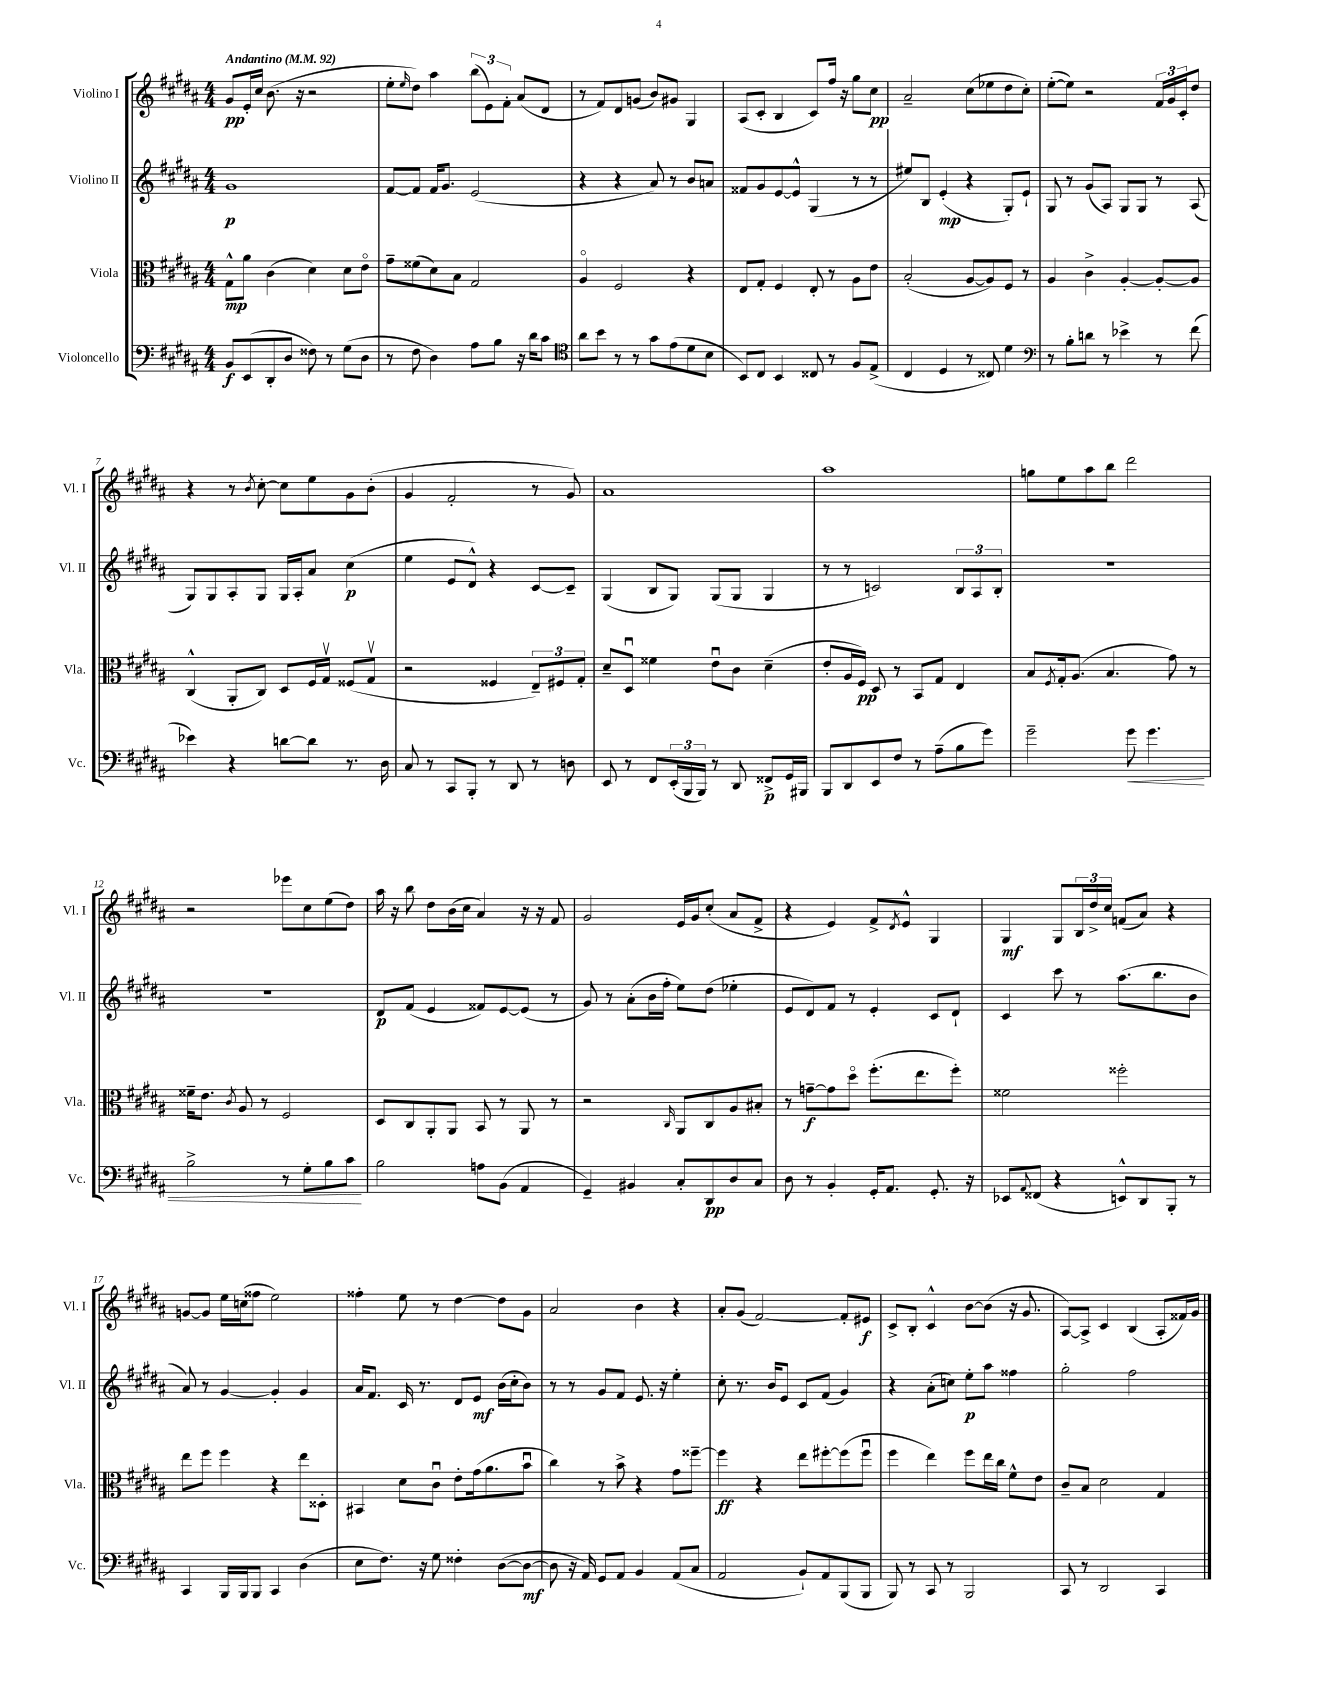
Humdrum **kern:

**kern	**kern	**kern	**kern
*staff4	*staff3	*staff2	*staff1
*clefF4	*clefC3	*clefG2	*clefG2
*k[f#c#g#d#a#]	*k[f#c#g#d#a#]	*k[f#c#g#d#a#]	*k[f#c#g#d#a#]
*M4/4	*M4/4	*M4/4	*M4/4
*MM92	*MM92	*MM92	*MM92
8BB	8G#^^	1g#	8g#
(8EE	8a#	.	16e'
.	.	.	16cc#
8DD#'	(4c#	.	(8.b
8D#	.	.	.
.	.	.	16r
8F##)	4d#)	.	2r
8r	.	.	.
(8G#	8d#	.	.
8D#	8eo	.	.
=	=	=	=
8r	8g#~	[8f#	8ee'
.	.	.	16qqee
8F#	(8f##	8f#]	8dd#)
4D#)	8d#)	16f#	4aa#
.	.	8.g#	.
.	8B	.	.
8A#	2G#	(2e	(12bb
.	.	.	12e)
8B	.	.	.
.	.	.	12f#'
16r	.	.	(8a#
16d#	.	.	.
8c#	.	.	8d#
=	=	=	=
*clefC4	*	*	*
8a#	4A#o	4r	8r
8b	.	.	8f#)
8r	2F#	4r	8d#
8r	.	.	(8g
8g#	.	8a#)	8b)
(8e	.	8r	8g#
8d#	4r	8b	4G#
8B	.	8a	.
=	=	=	=
8BB)	8E	8f##	(8A#
8C#	8G#'	8g#	8c#'
4BB	4F#	[8e	4B
.	.	8e^^]	.
8C##	8E'	(4G#	8c#)
8r	8r	.	16ff#
.	.	.	16r
8F#	8A#	8r	8gg#
(8E^	8e	8r	8cc#
=	=	=	=
4C#	(2B'	8ee#)	2a#~
.	.	8B	.
4D#	.	(4e'	.
8r	[8A#	4r	(8cc#
8C##)	8A#])	.	8ee-
4d#	8F#	8G#')	8dd#
.	8r	8e`	8cc#')
=	=	=	=
*clefF4	*	*	*
8r	4A#	8G#	([8ee'
8B'	.	8r	8ee])
8d	4c#^	(8g#	2r
8r	.	8A#)	.
4e-^	[4A#'	8G#	.
.	.	8G#	.
8r	8A#'_	8r	24f#
.	.	.	24g#
.	.	.	24c#'
(8f#	8A#]	(8A#	8dd#
=	=	=	=
4e-)	(4C#^^	8G#)	4r
.	.	8G#	.
4r	8AA#'	8A#'	8r
.	.	.	8qb
.	8C#)	8G#	[8cc#'
[8d	8D#	16G#	8cc#]
.	.	16A#'	.
8d]	16F#	8a#	8ee
.	16G#v	.	.
8.r	(8F##	(4cc#	8g#
.	8G#v	.	(8b'
16D#	.	.	.
=	=	=	=
8C#	2r	4ee	4g#
8r	.	.	.
8CC#	.	8e	2f#'
8BBB'	.	8d#^^)	.
8r	4F##	4r	.
8DD#	.	.	.
8r	12E~)	[8c#	8r
.	12F#	.	.
8D	.	8c#~]	8g#)
.	12G#'	.	.
=	=	=	=
8EE	8d#~	(4G#	1a#
8r	8D#u	.	.
8FF#	4f##	8B	.
(24EE'	.	8G#)	.
24BBB	.	.	.
24BBB)	.	.	.
8r	8eu	(8G#	.
8DD#	8c#	8G#	.
8FF##^	(4d#~	4G#	.
16GG#	.	.	.
16BBB#	.	.	.
=	=	=	=
8BBB	8e'	8r	1aa#
8DD#	16A#	8r	.
.	16F#)	.	.
8EE	8D#	2c)	.
8F#	8r	.	.
8r	8BB	.	.
(8A#~	8G#	.	.
8B	4E	12B	.
.	.	12A#	.
8g#)	.	.	.
.	.	12B'	.
=	=	=	=
2g#~	8B	1r	8gg
.	8qF#	.	.
.	16G#'	.	8ee
.	(8.A#	.	.
.	.	.	8aa#
.	4.B	.	8bb
8g#	.	.	2ddd#
4.g#	.	.	.
.	8g#)	.	.
.	8r	.	.
=	=	=	=
2B^	16f##~	1r	2r
.	8.e	.	.
.	8qc#	.	.
.	8A#	.	.
.	8r	.	.
8r	2F#	.	8eee-
8G#'	.	.	8cc#
8B	.	.	(8ee
8c#	.	.	8dd#)
=	=	=	=
2B	8D#	8d#	16aa#
.	.	.	16r
.	8C#	(8f#	8bb
.	8AA#'	4e	8dd#
.	8AA#	.	(16b
.	.	.	16cc#
8A	8BB	8f##)	4a#)
(8BB	8r	[8e	.
4AA#	8AA#	(8e]	16r
.	.	.	16r
.	8r	8r	8f#
=	=	=	=
4GG#~)	2r	8g#)	2g#
.	.	8r	.
4BB#	.	(8a#'	.
.	.	16b	.
.	.	16ff#'	.
.	16qqC#	.	.
8C#'	8AA#	8ee)	16e
.	.	.	16g#
8DD#	8C#	(8dd#	(8cc#'
8D#	8A#	4ee-'	8a#
8C#	8B#'	.	8f#^
=	=	=	=
8D#	8r	8e	4r
8r	[8g~	8d#)	.
4BB'	8g]	8f#	4e)
.	8dd#o	8r	.
16GG#'	(8.ff#'	4e'	8f#^
8.AA#	.	.	.
.	.	.	8qd#
.	.	.	8e^^
.	8.ee	.	.
8.GG#'	.	8c#	4G#
.	8ff#')	8d#`	.
16r	.	.	.
=	=	=	=
8EE-	2f##	4c#	4G#
8qqAA#	.	.	.
(8FF##	.	.	.
4r	.	8ccc#	8G#
.	.	8r	24B
.	.	.	24dd#^
.	.	.	24cc#
8EE^^)	2ff##'	(8.aa#	(8f
8DD#	.	.	8a#)
.	.	8.bb	.
8BBB'	.	.	4r
8r	.	8b	.
=	=	=	=
4CC#	8ee	8a#)	[8g
.	8ff#	8r	8g]
16BBB	4ff#	[4g#	16ee
16BBB	.	.	(16cc
8BBB	.	.	8ff##
4CC#	4r	4g#']	2ee)
(4D#	8ee	4g#	.
.	8D##'	.	.
=	=	=	=
8E	4BB#	16a#	4ff##'
.	.	8.f#	.
8.F#)	.	.	.
.	8d#	16c#	8ee
16r	.	8.r	.
8G#	8c#u	.	8r
4F##'	8e'	8d#	[4dd#
.	(16g#	8e	.
.	8.a#	.	.
([8D#	.	(16b	8dd#]
.	.	16cc#'	.
8D#_	8bu	8b)	8g#
=	=	=	=
8D#]	4cc#)	8r	2a#
16r	.	8r	.
16AA#)	.	.	.
8GG#	8r	8g#	.
8AA#	8b^	8f#	.
4BB	4r	8.e	4b
.	.	16r	.
(8AA#	8g#	4ee'	4r
8C#	[8ff##~	.	.
=	=	=	=
2AA#	4ff##]	8cc#'	8a#'
.	.	8.r	(8g#
.	4r	.	[2f#)
.	.	16b	.
.	.	8e	.
8BB`)	8ee	8c#	.
8AA#	[8ff#'	(8f#	.
(8BBB	(8ff#]	4g#)	8f#']
8BBB	8ff#u	.	8e#
=	=	=	=
8BBB)	4ff#	4r	8c#^
8r	.	.	8B'
8CC#	4ee)	(8a#'	4c#^^
8r	.	8cc)	.
2BBB	8ff#	8ee'	[8b
.	16ee	8aa#	(8b]
.	16cc#	.	.
.	8f#^^	4ff##	16r
.	.	.	8.g#
.	8e	.	.
=	=	=	=
8CC#	8c#~	2gg#'	[8A#)
8r	8B	.	8A#^]
2DD#	2d#	.	4c#
.	.	2ff#	(4B
4CC#	4G#	.	8A#'
.	.	.	16f##)
.	.	.	16g#
==	==	==	==
*-	*-	*-	*-
